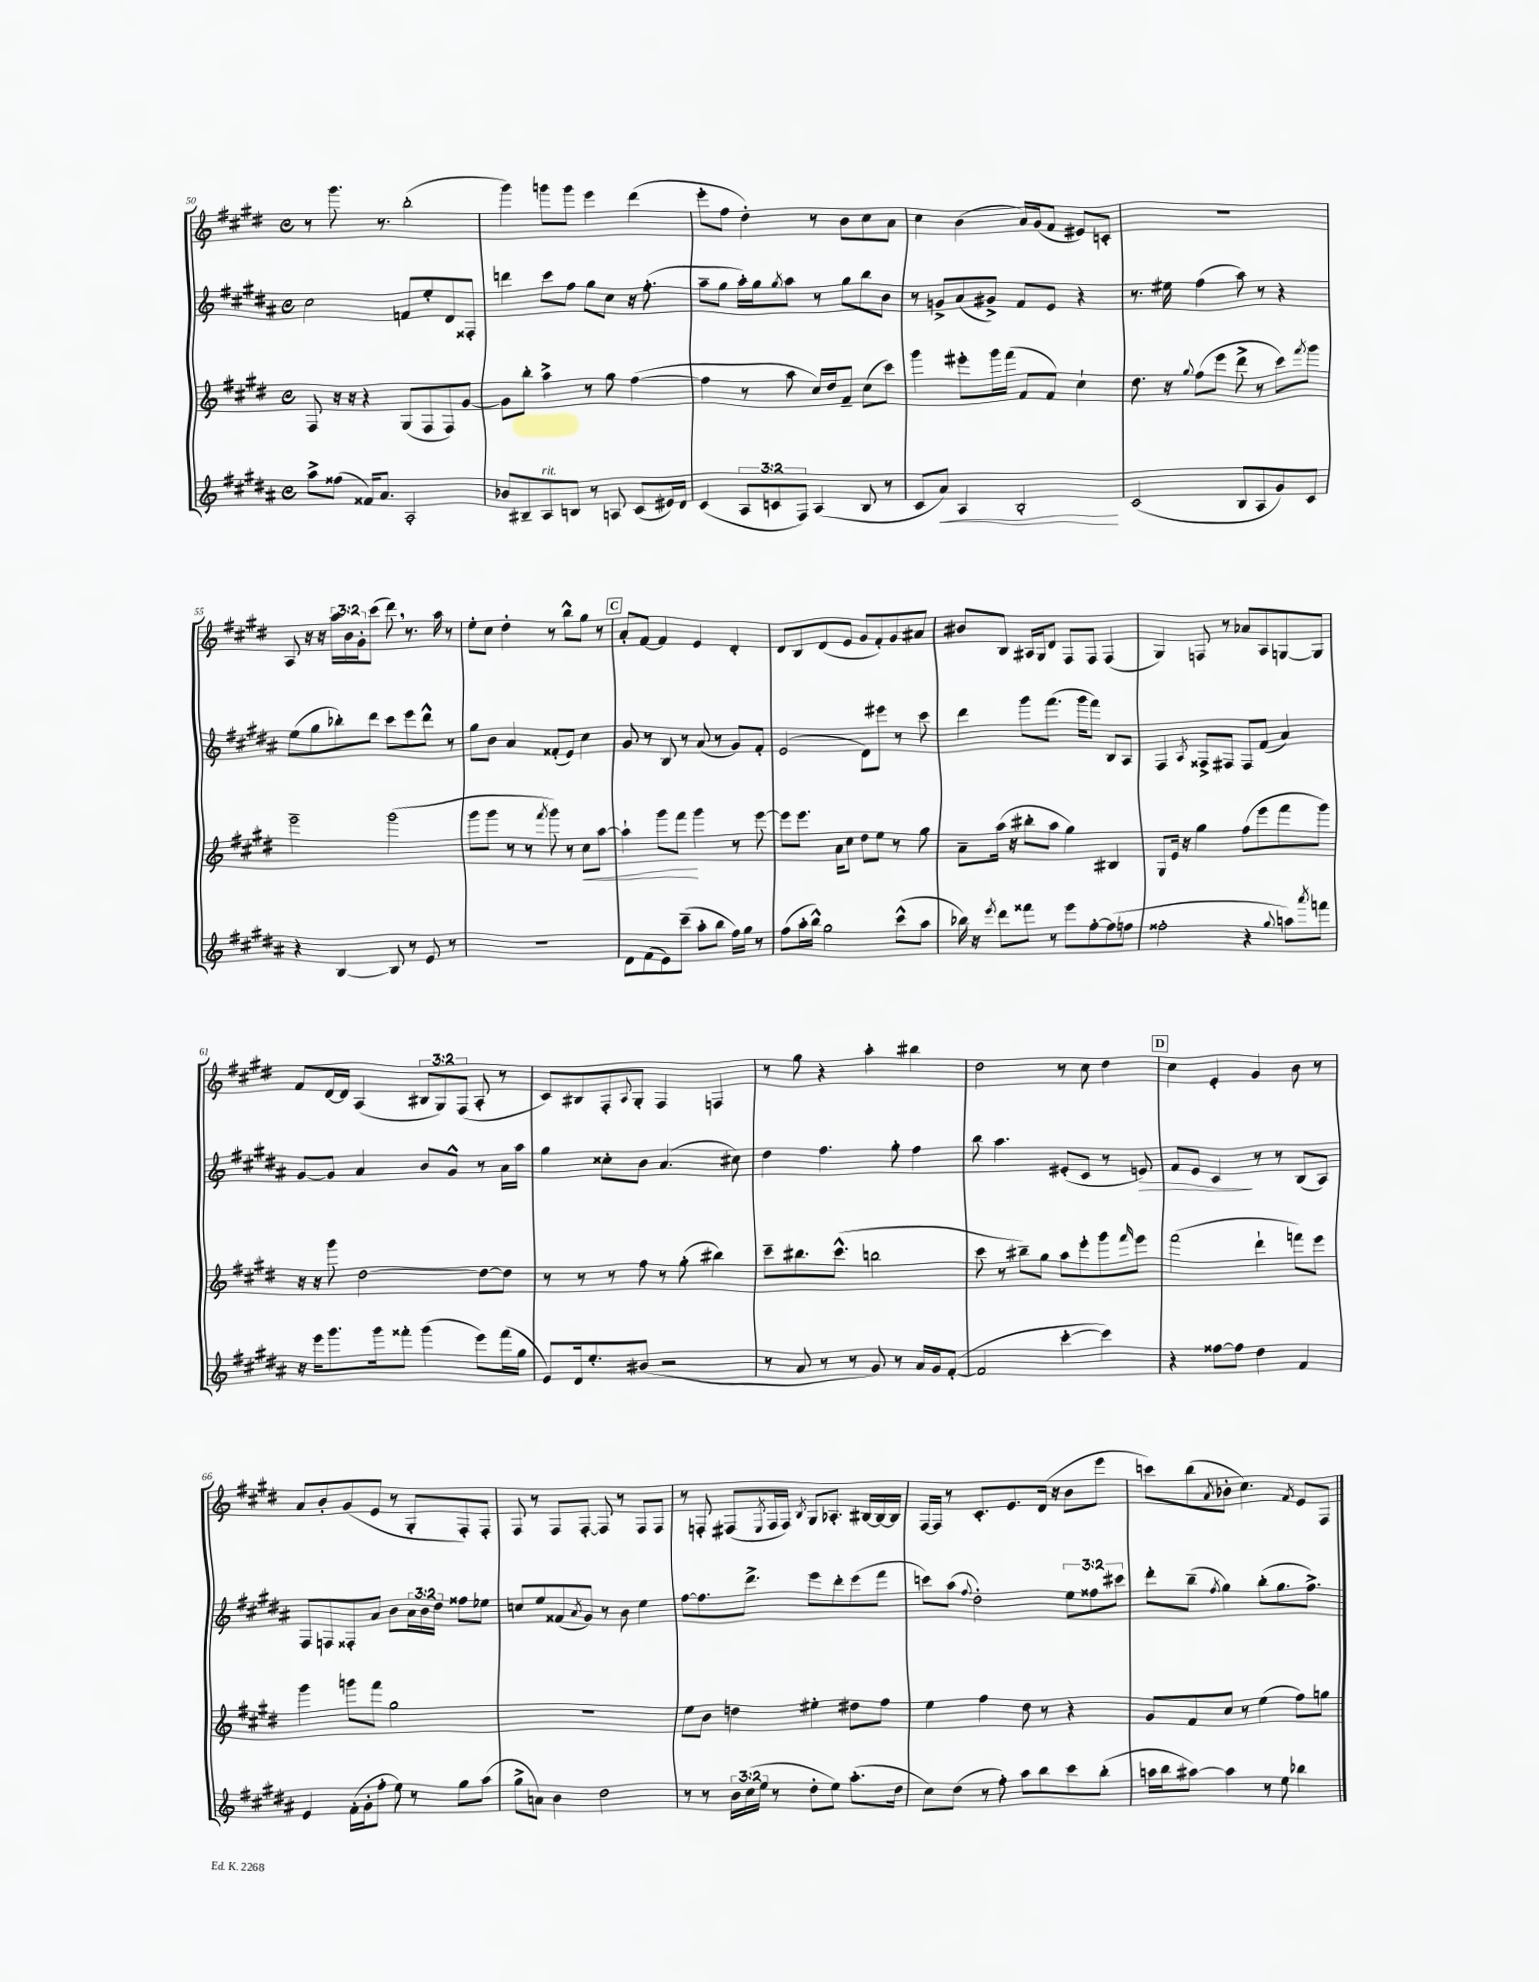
<<
\new StaffGroup <<
\new Staff = "s0" {
    \clef treble \key e \major \defaultTimeSignature \time 4/4 \override Staff.TupletNumber.text = #tuplet-number::calc-fraction-text
    r8 gis'''8. r8. b''2-.( |
    gis'''4) g'''8 g'''8 e'''4 dis'''4( |
    e'''8-. fis''8 dis''4-.) r8 b'8 cis''8 a'8 |
    cis''4 b'4( a'16) gis'16( fis'8 eis'8) c'8-. |
    R1 |
    a8 r16 r16 \tuplet 3/2 { a''16 b'16 gis'16-. } cis'''8( dis'''8) \breathe r8. a''16 r8 |
    e''8-. cis''8 dis''4-. r8 b''8-^ gis''8 r8 |
    \mark \markup { \box "C" } a'8-. fis'8~ fis'4 e'4 dis'4-. |
    dis'8 b8 dis'8( e'8 gis'8 fis'8-.) gis'8 ais'8 |
    bis'8 b8 ais16 gis16 dis'8 fis8 fis8 fis4( |
    gis4) f8 r8 aes'8 a8 g8~ g8 |
    fis'8 dis'16~ dis'16 a4( \tuplet 3/2 { bis8 gis8) fis8( } a8-. r8 |
    cis'8) bis8 fis8-. \appoggiatura { a8 } gis8-. fis4 f4 |
    r8 gis''8 r4 a''4-. bis''4 |
    dis''2 r8 cis''8 dis''4 |
    \mark \markup { \box "D" } cis''4 e'4-. gis'4 b'8 r8 |
    a'8 b'8-. gis'8( e'8 r8 gis8-. fis8-.) fis8-. |
    fis8 r8 fis8 fis8~-. fis8 r8 fis8 fis8 |
    r8 f8-. fis8( \acciaccatura { e8 } fis16 fis16) \acciaccatura { b8 } gis8 aes8.-. bis16~ bis16~ bis16 |
    fis16~ fis16 r8 cis'8.-. e'8. dis'16( r16 b'8 e'''8 |
    c'''8) b''8( \acciaccatura { a'8 } bes'8-. cis''4.) \acciaccatura { fis'8 } e'8 fis8 \bar "|." |
}
\new Staff = "s1" {
    \clef treble \key b \major \defaultTimeSignature \time 4/4 \override Staff.TupletNumber.text = #tuplet-number::calc-fraction-text
    cis''2 f'8 e''8-. dis'8 fisis8-. |
    d'''4 cis'''8 fis''8 gis''8 cis''8 r16 fis''8.-.( |
    ais''8-- gis''8 ais''16-.) gis''16 \acciaccatura { gis''8 } ais''8 r8 gis''8 b''8 b'8 |
    r8 g'8-> ais'8( gis'8->) fis'8 e'8 r4 |
    r8. eis''16 fis''4( ais''8) r8 r4 |
    e''8( gis''8 bes''8-.) dis'''8 cis'''8 e'''8 dis'''8-^ r8 |
    gis''8 b'8 ais'4 fisis'8-.( e'8) cis''4 |
    \mark \markup { \box "C" } gis'8 r8 b8 r8 ais'8( r8 gis'8) fis'8-. |
    e'2( dis'8) eis'''8 r8 cis'''8 |
    dis'''4 gis'''8 fis'''8.( gis'''16 fis'''8) b8 ais8 |
    fis4 \acciaccatura { ais8 } fisis8-> fis8 fis8 fis'8( ais'4) |
    gis'8~ gis'8 ais'4 b'8 gis'8-^ r8 ais'16 ais''16 |
    gis''4 cisis''8-. b'8 ais'4.( cis''8) |
    dis''4 fis''4. gis''8-. fis''4 |
    b''8 ais''4. eis'8-.( cis'8 r8 e'8\>) |
    \mark \markup { \box "D" } fis'8 e'8 cis'4\! r8 r8 b8( ais8) |
    fis8 f8 fisis8-. ais'8 b'8 \tuplet 3/2 { ais'16 b'16 dis''16 } fisis''8 ees''8 |
    c''8 e''8 fisis'8( \acciaccatura { ais'8 } gis'8) r8 b'8 e''4 |
    fis''8~ fis''8. dis'''8.-> e'''8 dis'''8-. e'''8( fis'''8 |
    c'''8) ais''8( \appoggiatura { fis''8 } dis''2-.) \tuplet 3/2 { e''8 fisis''8 cis'''8 } |
    dis'''8-. b''8--( \acciaccatura { fis''8 } gis''4) b''8-.( gis''8. fis''8.->) \bar "|." |
}
\new Staff = "s2" {
    \clef treble \key e \major \defaultTimeSignature \time 4/4
    fis8 r16 r16 r4 gis8( fis8 fis8) gis'8~ |
    gis'8 b''8-. a''4-> r8 gis''8 fis''4~( |
    fis''4 r8 a''8 cis''16) dis''16 fis'8-- cis''8( cis'''8) |
    gis'''4 eis'''8-. gis'''16 fis'''16( fis'8 fis'8) cis''4-! |
    dis''8. r16 \appoggiatura { gis''8 } fis''8( e'''8 dis'''8-> r8 cis'''8) \acciaccatura { fis'''8 } gis'''8 |
    e'''2-- gis'''2( |
    gis'''8 gis'''8 r8 r8 \acciaccatura { fis'''8 } gis'''8) r8 cis''8\< a''8~ |
    \mark \markup { \box "C" } a''4-! gis'''8 fis'''8\! gis'''4 r8 e'''8~ |
    e'''8 e'''8. a'16 cis''8 dis''8 e''8 r8 gis''8 |
    a'8-- a''16( r16 bis''8-. a''8 gis''4) bis4 |
    gis8 e'16 r16 gis''4 fis''8( e'''8 fis'''8 gis'''8) |
    r16 r16 gis'''8 dis''2~ dis''8~ dis''8 |
    r8 r8 r8 fis''8 r8 gis''8-.( bis''4) |
    cis'''8-- bis''8. cis'''8.-^( b''2 |
    cis'''8 r8 bis''8--) gis''8 a''8 e'''8-. gis'''8 \grace { fis'''16 } e'''8 |
    \mark \markup { \box "D" } fis'''2( dis'''4-! f'''8) e'''8 |
    gis'''4 g'''8 fis'''8 gis''2 |
    R1 |
    e''8 b'8 d''4 eis''4-. dis''8 fis''8 |
    e''4 fis''4 dis''8 r8 r4 |
    gis'8 fis'8 cis''8 r8 e''4( fis''8) g''8 \bar "|." |
}
\new Staff = "s3" {
    \clef treble \key b \major \defaultTimeSignature \time 4/4 \override Staff.TupletNumber.text = #tuplet-number::calc-fraction-text
    ais''8-> fisis''8( fisis'16) ais'8. ais2-. |
    bes'8 bis8-- ais8^\markup { \italic "rit." } b8 r8 a8 cis'8( eis'16) dis'16 |
    cis'4( \tuplet 3/2 { ais8 c'8 fis8) } ais4( b8 r8 |
    cis'8 ais'8\<) ais4 b2-.\! |
    cis'2( b8 ais8 gis'8) cis'8 |
    r4 b4~ b8 r8 e'8 r8 |
    R1 |
    \mark \markup { \box "C" } dis'8 fis'8( e'8) cis'''8--( ais''8-. b''8 fis''16) gis''16 r8 |
    fis''8( ais''16-. b''16-^) gis''2 cis'''8-^( ais''8 |
    bes''16) r16 \acciaccatura { e'''8 } dis'''8 fisis'''8 r8 e'''8 fis''8~-. fis''8( f''8 |
    fisis''2-. r4 \appoggiatura { gis''8 } a''8) \acciaccatura { ais'''8 } f'''8 |
    r16 e'''16 gis'''8. gis'''16 fisis'''8-. gis'''4( e'''8) fisis'''16( gis''16 |
    e'8) dis'16 e''8.-. bis'8( r2 |
    r8 ais'8 r8 r8 gis'8) r8 ais'16 gis'16 fis'8~-.( |
    fis'2 cis'''4~-. cis'''4) |
    \mark \markup { \box "D" } r4 fisis''8~ fisis''8 dis''4 fis'4 |
    e'4 fis'16-.( gis'16-. fis''8-. e''8) r8 gis''8 ais''8( |
    gis''8-> a'8) b'4 dis''2 |
    r8 r8 \tuplet 3/2 { b'16 cis''16( e''16 } r8 dis''8-. e''8) ais''8.-.( dis''16 |
    cis''8) dis''8( r8 fis''8-.) ais''8 b''8 cis'''8 b''8-.( |
    a''16 b''16 ais''8~) ais''4 r8 e''8 bes''4 \bar "|." |
}
>>
>>
\layout { \context { \Score currentBarNumber = #50 } }
